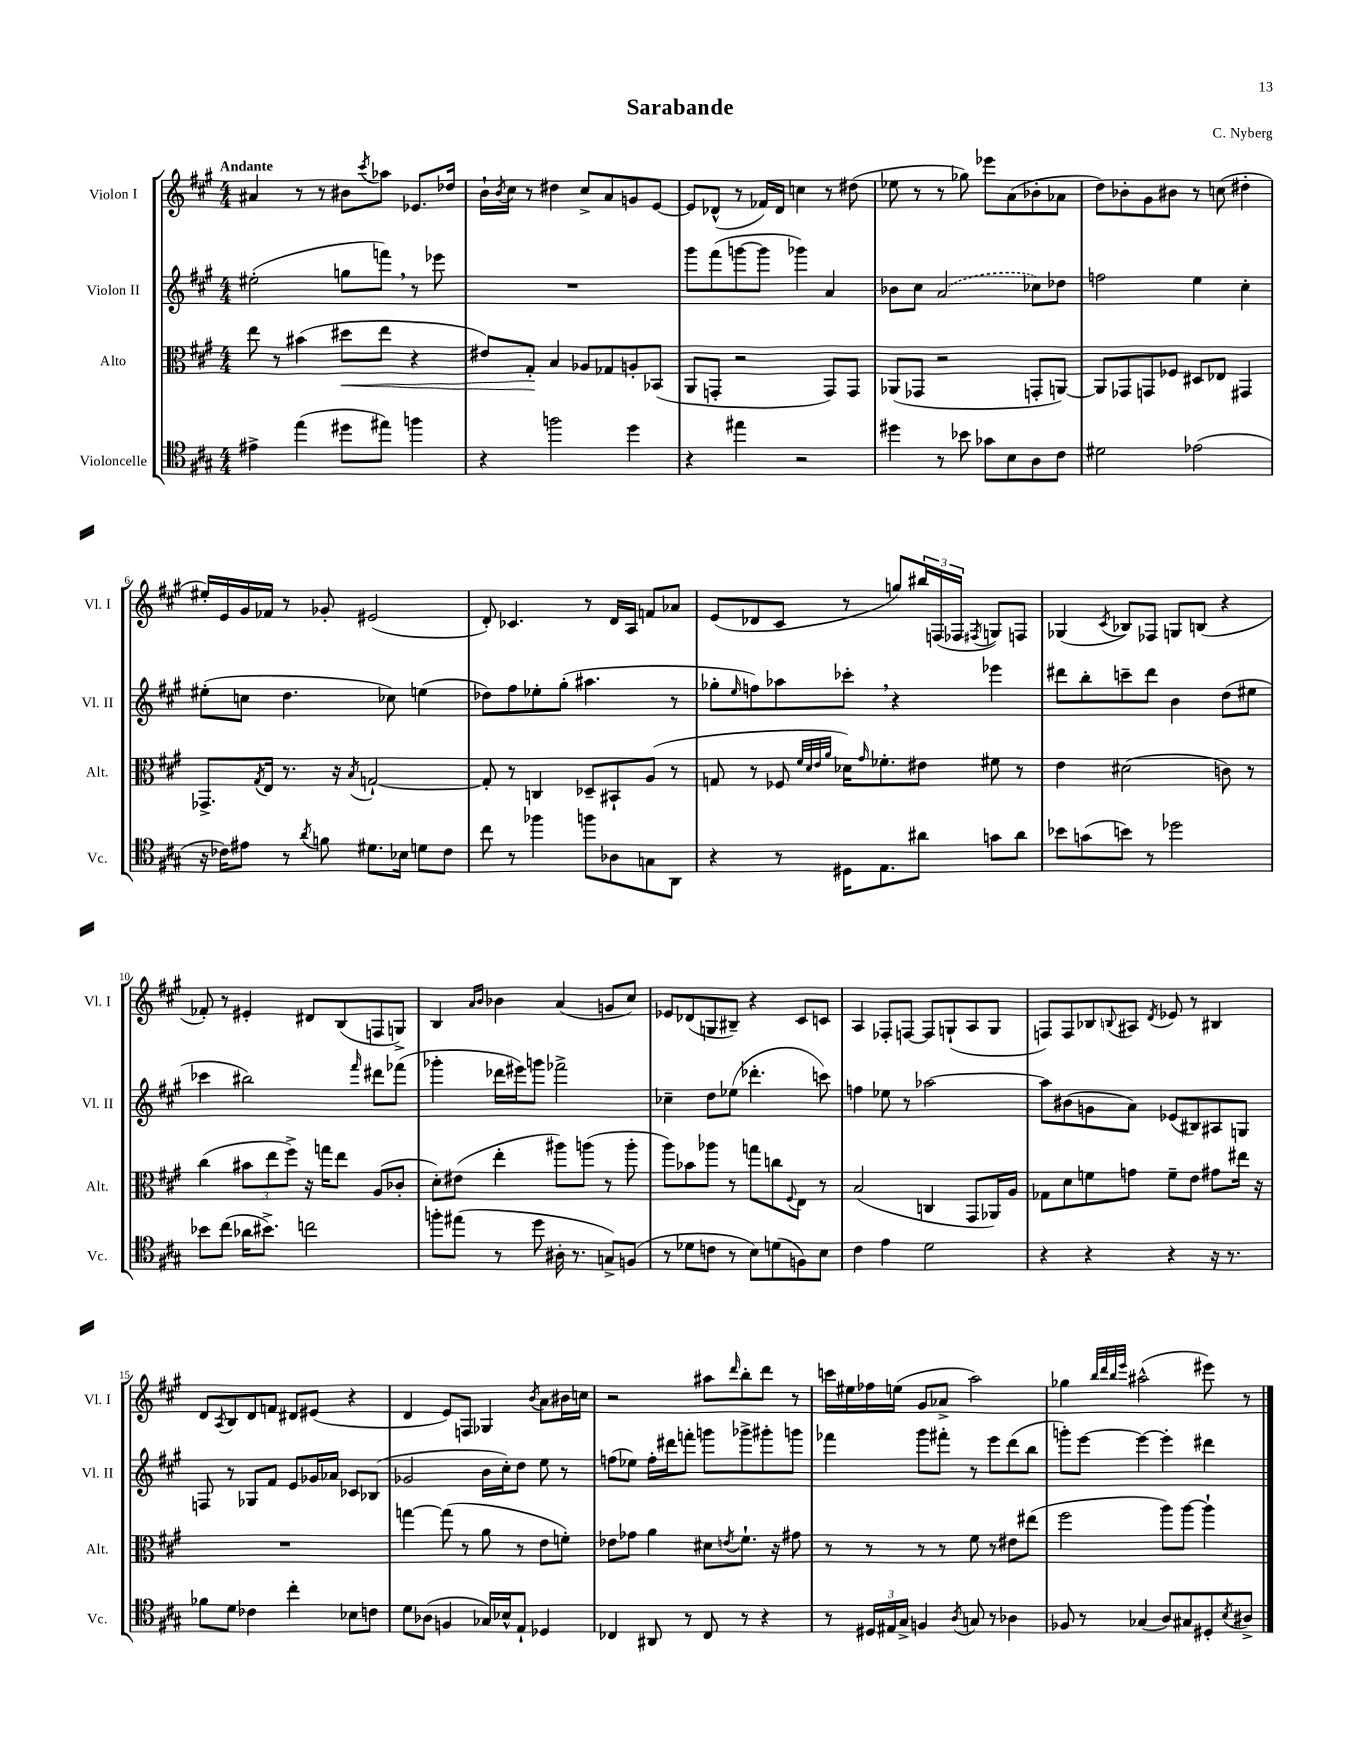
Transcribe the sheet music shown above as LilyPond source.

\header { title = "Sarabande" composer = "C. Nyberg" }
<<
\new StaffGroup <<
\new Staff = "s0" \with { instrumentName = "Violon I" shortInstrumentName = "Vl. I" } {
    \clef treble \key a \major \numericTimeSignature \time 4/4 \tempo "Andante"
    ais'4 r8 r8 bis'8 \acciaccatura { cis'''8 } aes''8 ees'8. des''16 |
    b'16-! \acciaccatura { b'8 } cis''16 r8 dis''4 cis''8-> a'8 g'8 e'8~ |
    e'8 des'8-^( r8 fes'16) des'16 c''4 r8 dis''8( |
    ees''8 r8 r8 ges''8) ees'''8 a'8( bes'8-. aes'8 |
    d''8) bes'8-. gis'8 bis'8 r8 c''8( dis''4-. |
    eis''16-.) e'16 gis'16 fes'16 r8 ges'8-. eis'2( |
    d'8-.) ces'4. r8 d'16 a16 f'8 aes'8 |
    e'8( des'8 cis'8 r8 g''8) \tuplet 3/2 { bis''16 f16( fes16 } \acciaccatura { fis8 } g8) f8 |
    ges4( \acciaccatura { cis'8 } bes8) fes8 g8 b8( r4 |
    fes'8-.) r8 eis'4-. dis'8 b8( f8 g8->) |
    b4 \grace { a'16 b'16 } bes'4 a'4( g'8 cis''8) |
    ees'8 des'8( g8 bis8--) r4 cis'8 c'8 |
    a4 fes8-. f8~ f8 g8-!( a8 g8 |
    f8) f8 bes8 \appoggiatura { b8 } ais8 \acciaccatura { d'8 } ees'8 r8 bis4 |
    d'8 \acciaccatura { a8 } b8 d'8 f'8 dis'8 eis'8( r4 |
    d'4 e'8) f8 ges4 \acciaccatura { b'8 } a'8 bis'16 c''16 |
    r2 ais''8 \grace { d'''16 } b''8-. d'''8 r8 |
    c'''16 eis''16 fes''16 e''16( gis'8 aes'8-> a''2) |
    ges''4 \grace { b''32 d'''32 b''32 e'''32 } ais''2-^( eis'''8) r8 \bar "|." |
}
\new Staff = "s1" \with { instrumentName = "Violon II" shortInstrumentName = "Vl. II" } {
    \clef treble \key a \major \numericTimeSignature \time 4/4
    eis''2-.( g''8 f'''8) \breathe r8 ees'''8 |
    R1 |
    gis'''8 fis'''8( g'''8~ g'''8 ges'''4) a'4 |
    bes'8 cis''8 \once \slurDashed a'2( ces''8) des''8 |
    f''2 e''4 cis''4-. |
    eis''8-.( c''8 d''4. ces''8) e''4( |
    des''8) fis''8 ees''8-. gis''8-.( ais''4. r8 |
    ges''8-. \grace { e''16 } f''8) aes''8 ces'''8-. \breathe r4 ees'''4 |
    dis'''8 b''8-. c'''8-- dis'''8 b'4 d''8( eis''8 |
    ces'''4 bis''2) \grace { fis'''16 } dis'''8 fes'''8( |
    ges'''4-. des'''16 eis'''16) g'''8 fes'''2-> |
    ces''4-- d''8 ees''8( des'''4.-. c'''8) |
    f''4 ees''8 r8 aes''2~ |
    aes''8 bis'8( g'8 a'8) ees'8( bis8) ais8 g8 |
    f8 r8 ges8 fis'8 e'8 ges'16 aes'16 ces'8 bes8( |
    ges'2 b'16 cis''16-.) d''8 e''8 r8 |
    f''8( ees''8) f''16-. dis'''16 f'''8-. g'''8 ges'''8-> gis'''8-. g'''8 |
    fes'''4 gis'''8 fis'''8-. r8 e'''8 d'''8( b''8 |
    g'''8-.) e'''8~ e'''4~ e'''4-. dis'''4 \bar "|." |
}
\new Staff = "s2" \with { instrumentName = "Alto" shortInstrumentName = "Alt." } {
    \clef alto \key a \major \numericTimeSignature \time 4/4
    e''8 r8 bis'4( dis''8\< e''8 r4 |
    eis'8) gis8-.\! b4 aes8 ges8 a8-. bes,8( |
    a,8 g,8-. r2 g,8) g,8 |
    aes,8( ges,8 r2 g,8-. a,8~) |
    a,8 ges,8 g,8 fes8 dis8 ees8 gis,4 |
    ges,8.-> \acciaccatura { gis8 } e16 r8. r16 \acciaccatura { b8 } g2~-! |
    g8-. r8 c4 des8-- bis,8-! a8( r8 |
    g8 r8 fes8 \grace { fis'32 d'32 e'32 a'32 } des'16) \grace { gis'16 } fes'8.-. eis'8 fis'8 r8 |
    e'4 dis'2( c'8) r8 |
    cis''4( \tuplet 3/2 { bis'8 e''8 fis''8->) } r16 g''16 e''8 a8( ces'8-. |
    d'8-.) eis'8( e''4-. ais''8) a''8( r8 a''8-. |
    a''8) bes'8 aes''8 r8 g''8 c''8 \appoggiatura { fis8 } e8 r8 |
    b2( c4 gis,8 aes,16) a16 |
    ges8 d'8 f'8 g'8 f'8-- e'8 gis'8 eis''16 r16 |
    R1 |
    g''4~ g''8( r8 a'8 r8 e'8 f'8-.) |
    ees'8 ges'8 a'4 dis'8 \acciaccatura { e'8 } fis'8.-! r16 gis'8 |
    r8 r8 r8 r8 fis'8 r8 eis'8 eis''8( |
    fis''2 a''8) a''8~ a''4-! \bar "|." |
}
\new Staff = "s3" \with { instrumentName = "Violoncelle" shortInstrumentName = "Vc." } {
    \clef tenor \key a \major \numericTimeSignature \time 4/4
    eis'4-> e''4( dis''8 eis''8) f''4 |
    r4 f''2 d''4 |
    r4 eis''4 r2 |
    dis''4 r8 bes'8 ges'8 b8 a8 cis'8 |
    dis'2 ees'2( |
    r16 ces'16) eis'8 r8 \acciaccatura { a'8 } f'8 dis'8. bes16 d'8 ces'8 |
    cis''8 r8 fes''4 f''8 aes8 g8 a,8 |
    r4 r8 dis16 e8. ais'8 g'8 ais'8 |
    bes'8 g'8( b'8) r8 des''2 |
    bes'8 cis''8( aes'16 bis'8.->) c''2 |
    f''8-. eis''8( r8 d''8 ais16-. r8. g8->) f8( |
    r8 des'8 c'8 r8 b8) d'8( f8) b8 |
    cis'4 e'4 d'2 |
    r4 r4 r4 r16 r8. |
    fes'8 d'8 ces'4 cis''4-. bes8 c'8 |
    d'8 aes8( f4 ges16) bes16-^ e8-! des4 |
    ces4 ais,8 r8 ces8 r8 r4 |
    r8 \tuplet 3/2 { dis16 eis16 gis16-> } f4 \acciaccatura { a8 } g8 r8 aes4 |
    fes8 r8 ges4( a8) gis8 dis8-. \acciaccatura { b8 } ais8-> \bar "|." |
}
>>
>>
